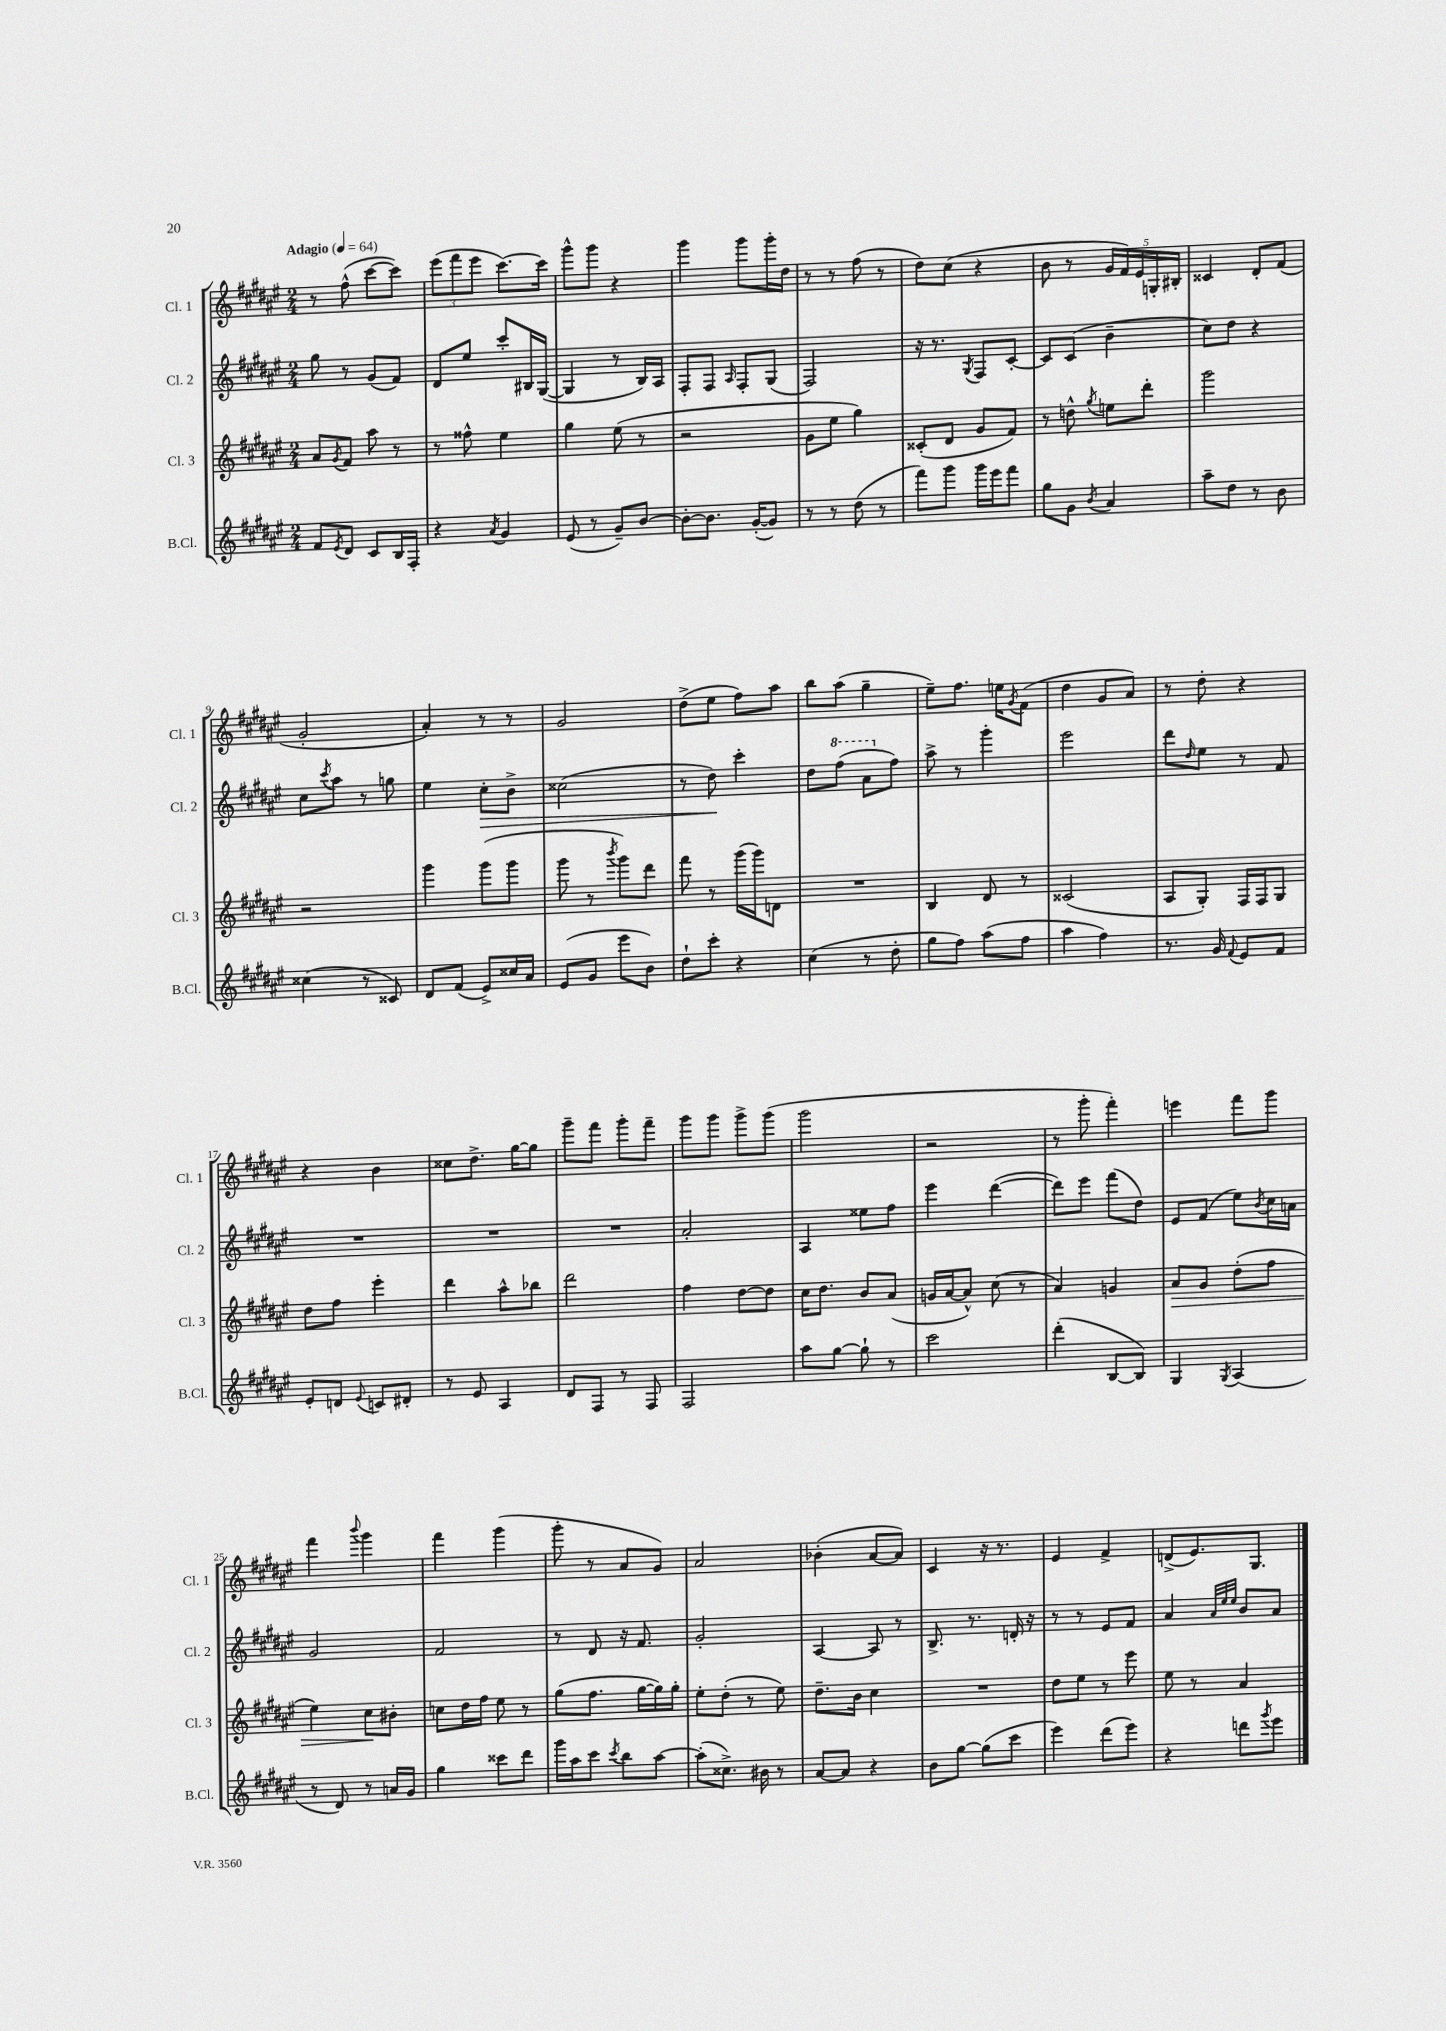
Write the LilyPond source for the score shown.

<<
\new StaffGroup <<
\new Staff = "s0" \with { instrumentName = "Cl. 1" shortInstrumentName = "Cl. 1" } {
    \clef treble \key fis \major \numericTimeSignature \time 2/4 \tempo "Adagio" 4 = 64
    r8 fis''8-^( cis'''8~ cis'''8) |
    \tuplet 3/2 { eis'''8( fis'''8 eis'''8 } cis'''8.~) cis'''16 |
    gis'''8-^ gis'''8 r4 |
    gis'''4 gis'''8 gis'''16-. dis''16 |
    r8 r8 fis''8( r8 |
    dis''8) cis''8( r4 |
    b'8 r8 \tuplet 5/4 { gis'16 fis'16) eis'16 g16-. bis16-. } |
    cisis'4 dis'8-. fis'8( |
    gis'2-. |
    ais'4-.) r8 r8 |
    gis'2 |
    dis''8->( eis''8 fis''8) ais''8 |
    b''8 ais''8( gis''4-- |
    eis''8--) fis''8. e''16 \acciaccatura { gis'8 } fis'8( |
    dis''4 gis'8 ais'8) |
    r8 dis''8-. r4 |
    r4 b'4 |
    cisis''8 dis''8.-> gis''16~ gis''8 |
    gis'''8-- fis'''8 gis'''8-. fis'''8-- |
    gis'''8 gis'''8 gis'''8-> gis'''8( |
    gis'''2 |
    r2 |
    r8 gis'''8-. fis'''4-.) |
    e'''4 fis'''8 gis'''8 |
    fis'''4 \appoggiatura { b'''8 } gis'''4 |
    fis'''4 gis'''4( |
    gis'''8-. r8 ais'8 gis'8) |
    ais'2 |
    bes'4-.( ais'8~ ais'8) |
    cis'4 r16 r8. |
    eis'4 fis'4-> |
    d'8->( eis'8.) gis8. \bar "|." |
}
\new Staff = "s1" \with { instrumentName = "Cl. 2" shortInstrumentName = "Cl. 2" } {
    \clef treble \key fis \major \numericTimeSignature \time 2/4
    gis''8 r8 gis'8( fis'8) |
    dis'8 eis''8 cis'''8-. bis16 gis16~( |
    gis4 r8 b16) ais16 |
    fis8-. fis8 \grace { ais16 } fis8-. gis8( |
    fis2) |
    r16 r8. \acciaccatura { gis8 } fis8 cis'8~-. |
    cis'8 cis'8( b'4-- |
    cis''8) dis''8 r4 |
    cis''8 \acciaccatura { cis'''8 } ais''8 r8 g''8 |
    eis''4 cis''8-.\> b'8-> |
    cisis''2( |
    r8 dis''8\!) cis'''4-. |
    dis''8 \ottava #1 fis'''8( ais''8 \ottava #0 fis''8) |
    ais''8-> r8 gis'''4-. |
    eis'''2 |
    dis'''8 \grace { dis''16 } eis''8 r8 fis'8 |
    R2 |
    R2 |
    R2 |
    ais'2-. |
    ais4 eisis''8 fis''8 |
    eis'''4 dis'''4~( |
    dis'''8) eis'''8 fis'''8( dis''8) |
    eis'8 fis'8( eis''8) \acciaccatura { b'8 } cis''16 a'16 |
    gis'2 |
    fis'2 |
    r8 dis'8 r16 fis'8. |
    gis'2-. |
    ais4~ ais8 r8 |
    b8.-> r8. d'16-. r16 |
    r8 r8 eis'8 fis'8 |
    ais'4 \grace { ais'32 eis''32 eis''32 } b'8 ais'8 \bar "|." |
}
\new Staff = "s2" \with { instrumentName = "Cl. 3" shortInstrumentName = "Cl. 3" } {
    \clef treble \key fis \major \numericTimeSignature \time 2/4
    ais'8 \acciaccatura { gis'8 } fis'8 ais''8 r8 |
    r8 fisis''8-^ eis''4 |
    gis''4 eis''8( r8 |
    r2 |
    gis'8 eis''8 gis''4) |
    cisis'8-.( dis'8 gis'8 fis'8) |
    r8 d''8-^ \acciaccatura { gis''8 } e''8 dis'''8-. |
    gis'''2 |
    r2 |
    gis'''4 gis'''8( gis'''8 |
    gis'''8 r8 \acciaccatura { b'''8 } gis'''8) dis'''8 |
    fis'''8 r8 gis'''16( gis'''16) d'8 |
    R2 |
    b4 dis'8 r8 |
    cisis'2( |
    ais8 gis8-.) fis16 fis16 gis8 |
    dis''8 fis''8 eis'''4-. |
    dis'''4 ais''8-^ bes''8 |
    dis'''2 |
    fis''4 dis''8~ dis''8 |
    cis''16 dis''8. b'8 ais'8( |
    g'16 ais'16~ ais'8-^) cis''8( r8 |
    ais'4) g'4 |
    ais'8\> gis'8 dis''8-.( fis''8 |
    eis''4) cis''8\! bis'8-. |
    c''8 dis''16 fis''16 eis''8 r8 |
    gis''8( fis''8. gis''16~ gis''16) gis''16-. |
    eis''8-. dis''8-.( r8 eis''8) |
    dis''8.-- b'16 cis''4 |
    R2 |
    dis''8 eis''8 r8 eis'''8 |
    eis''8 r8 ais'4 \bar "|." |
}
\new Staff = "s3" \with { instrumentName = "B.Cl." shortInstrumentName = "B.Cl." } {
    \clef treble \key fis \major \numericTimeSignature \time 2/4
    fis'8 \acciaccatura { eis'8 } dis'8 cis'8 b16 fis16-. |
    r4 \acciaccatura { ais'8 } gis'4 |
    eis'8( r8 gis'8--) b'8~ |
    b'8~-. b'8. gis'16~-.( gis'8) |
    r8 r8 dis''8( r8 |
    fis'''8) gis'''8 gis'''16 eis'''16 fis'''8 |
    gis''8 gis'8 \acciaccatura { b'8 } ais'4 |
    ais''8-- dis''8 r8 b'8 |
    cisis''4( r8 cisis'8) |
    dis'8 fis'8( eis'8->) cisis''16 ais'16 |
    eis'8( gis'8 eis'''8 b'8) |
    dis''8-! cis'''8-. r4 |
    cis''4( r8 dis''8-. |
    gis''8 fis''8) ais''8( fis''8 |
    ais''4 fis''4) |
    r8. gis'16 \appoggiatura { fis'8 } eis'8 fis'8 |
    eis'8-. d'8 \appoggiatura { eis'8 } c'8 dis'8-. |
    r8 eis'8 ais4 |
    dis'8 fis8 r8 fis8 |
    fis2 |
    ais''8 gis''8~ gis''8-! r8 |
    cis'''2 |
    dis'''4-.( b8~ b8) |
    gis4 \acciaccatura { gis8 } ais4( |
    r8 dis'8) r8 a'16 gis'16 |
    gis''4 cisis'''8 dis'''8 |
    gis'''16 ais''16 cis'''8 \acciaccatura { cis'''8 } b''8 ais''8~ |
    ais''8-.( cisis''8.->) bis'16 r8 |
    ais'8~ ais'8 r4 |
    b'8 gis''8~ gis''8( cis'''8 |
    eis'''4) dis'''8( eis'''8) |
    r4 d'''8 \acciaccatura { gis'''8 } eis'''8 \bar "|." |
}
>>
>>
